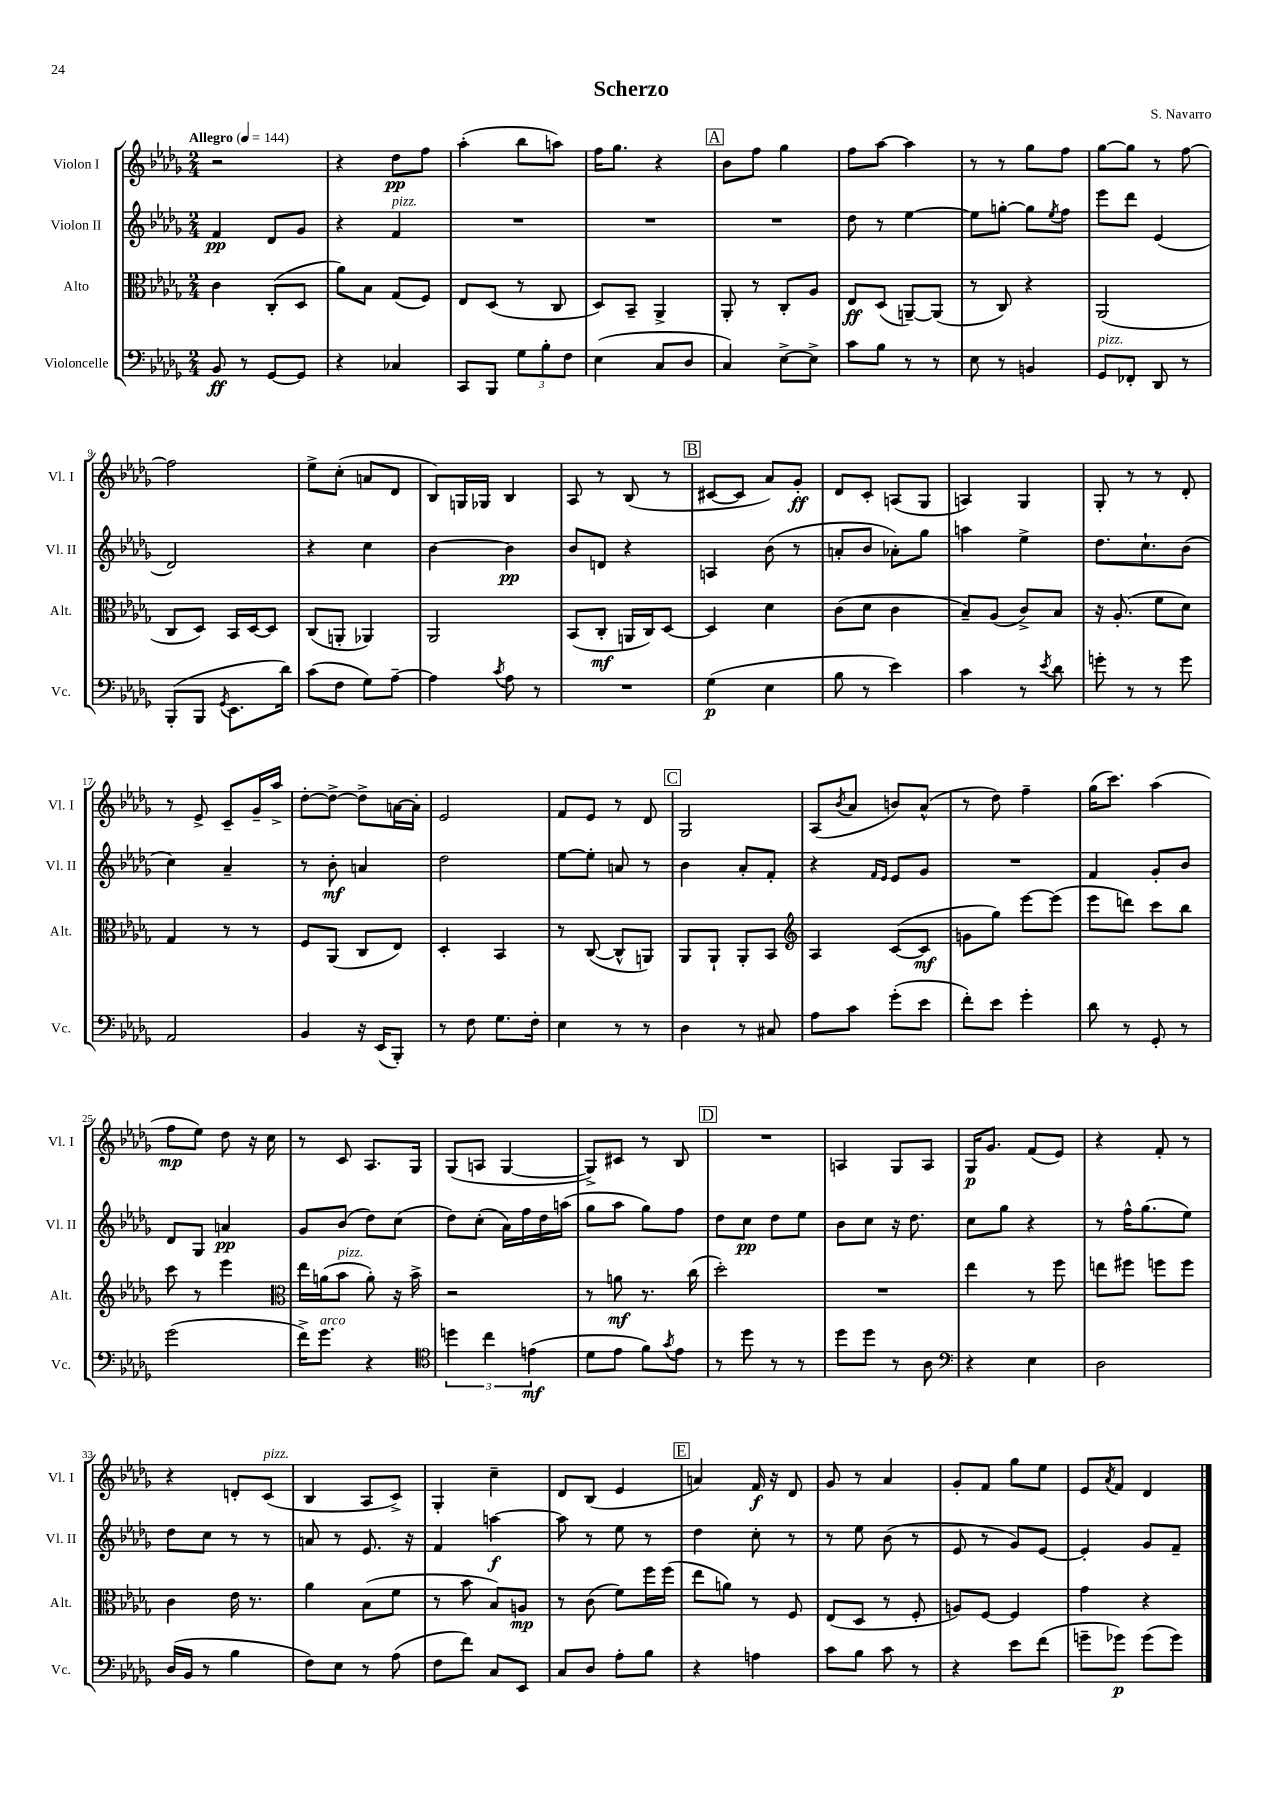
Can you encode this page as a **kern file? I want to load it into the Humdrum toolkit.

**kern	**kern	**kern	**kern
*staff4	*staff3	*staff2	*staff1
*clefF4	*clefC3	*clefG2	*clefG2
*k[b-e-a-d-g-]	*k[b-e-a-d-g-]	*k[b-e-a-d-g-]	*k[b-e-a-d-g-]
*M2/4	*M2/4	*M2/4	*M2/4
*MM144	*MM144	*MM144	*MM144
8BB-	4c	4f	2r
8r	.	.	.
[8GG-	(8C'	8d-	.
8GG-]	8D-	8g-	.
=	=	=	=
4r	8a-)	4r	4r
.	8B-	.	.
4C-	(8G-	4f	8dd-
.	8F)	.	8ff
=	=	=	=
8CC	8E-	2r	(4aa-'
8BBB-	(8D-	.	.
12G-	8r	.	8bb-
12B-'	.	.	.
.	8C	.	8aa)
12F	.	.	.
=	=	=	=
(4E-	8D-)	2r	16ff
.	.	.	8.gg-
.	8BB-~	.	.
8C	4AA-^	.	4r
8D-	.	.	.
=	=	=	=
4C)	8AA-'	2r	8b-
.	8r	.	8ff
[8E-^	8C'	.	4gg-
8E-^]	8A-	.	.
=	=	=	=
8c	8E-	8dd-	8ff
8B-	(8D-	8r	[8aa-
8r	[8AA~)	[4ee-	4aa-]
8r	(8AA]	.	.
=	=	=	=
8E-	8r	8ee-]	8r
8r	8C)	[8gg'	8r
4BB	4r	8gg]	8gg-
.	.	8qee-	.
.	.	8ff	8ff
=	=	=	=
8GG-	(2AA-	8eee-	[8gg-
8FF-'	.	8ddd-	8gg-]
8DD-	.	(4e-	8r
8r	.	.	[8ff
=	=	=	=
(8BBB-'	8C	2d-)	2ff]
8BBB-	8D-)	.	.
8qGG-	.	.	.
8.EE-	16BB-	.	.
.	[16D-	.	.
.	8D-]	.	.
16d-)	.	.	.
=	=	=	=
(8c	(8C	4r	8ee-^
8F	8AA'	.	(8cc'
8G-)	4AA-)	4cc	8a
[8A-~	.	.	8d-
=	=	=	=
4A-]	2AA-	[4b-	8B-)
.	.	.	16G
.	.	.	16G-
8qc	.	.	.
8A-	.	4b-]	4B-
8r	.	.	.
=	=	=	=
2r	(8BB-	8b-	8A-
.	8C'	8d	8r
.	16AA	4r	(8B-
.	16C)	.	.
.	[8D-	.	8r
=	=	=	=
(4G-	4D-]	4A	[8c#
.	.	.	8c#]
4E-	4d-	(8b-	8a-)
.	.	8r	8g-'
=	=	=	=
8B-	(8c	8a'	8d-
8r	8d-	8b-	8c'
4e-)	4c	8a-')	(8A
.	.	8gg-	8G-
=	=	=	=
4c	8B-~)	4aa	4A)
.	(8A-	.	.
8r	8c^)	4ee-^	4G-
8qe-	.	.	.
8d-	8B-	.	.
=	=	=	=
8g'	16r	8.dd-	8G-'
.	(8.A-'	.	.
8r	.	.	8r
.	.	8.cc`	.
8r	8f	.	8r
8g	8d-)	(8b-	8d-'
=	=	=	=
2AA-	4G-	4cc)	8r
.	.	.	8e-^
.	8r	4a-~	8c~
.	8r	.	16g-~
.	.	.	16aa-^
=	=	=	=
4BB-	8F	8r	[8dd-'
.	(8AA-	8b-'	8dd-^_
16r	8C	4a	8dd-^]
(16EE-	.	.	.
8BBB-')	8E-)	.	[16a
.	.	.	16a']
=	=	=	=
8r	4D-'	2dd-	2e-
8F	.	.	.
8.G-	4BB-	.	.
16F'	.	.	.
=	=	=	=
4E-	8r	[8ee-	8f
.	([8C	8ee-']	8e-
8r	8C^^]	8a	8r
8r	8AA)	8r	8d-
=	=	=	=
4D-	8AA-	4b-	2G-
.	8AA-`	.	.
8r	8AA-'	8a-'	.
8C#	8BB-	8f'	.
=	=	=	=
*	*clefG2	*	*
8A-	4A-	4r	(8A-
.	.	.	8qb-
8c	.	.	8a-
.	.	16qqf	.
.	.	16qqe-	.
(8g-'	([8c	8e-	8b)
8e-	8c]	8g-	(8a-^^
=	=	=	=
8f')	8g	2r	8r
8e-	8gg-)	.	8dd-)
4g-'	[8eee-	.	4ff~
.	(8eee-]	.	.
=	=	=	=
8d-	8eee-	4f	(16gg-
.	.	.	8.ccc)
8r	8ddd)	.	.
8GG-'	8ccc	8g-'	(4aa-
8r	8bb-	8b-	.
=	=	=	=
(2g-	8ccc	8d-	8ff
.	8r	8G-	8ee-)
.	4eee-	4a	8dd-
.	.	.	16r
.	.	.	16cc
=	=	=	=
*	*clefC3	*	*
16f^)	16ee-	8g-	8r
8.g-	(16a	.	.
.	8b-	(8b-	8c
4r	8a')	8dd-)	8.A-
.	16r	(8cc	.
.	16b-^	.	16G-
=	=	=	=
*clefC4	*	*	*
6dd	2r	8dd-)	(8G-
.	.	(8cc'	8A
6cc	.	.	.
.	.	16a-)	[4G-
.	.	16ff	.
(6e	.	.	.
.	.	16dd-	.
.	.	(16aa	.
=	=	=	=
8d-	8r	8gg-	8G-^])
8e-	8a	8aa-	8c#
8f)	8.r	8gg-)	8r
8qg-	.	.	.
8e-	.	8ff	8B-
.	(16cc	.	.
=	=	=	=
8r	2dd-')	8dd-	2r
8dd-	.	8cc	.
8r	.	8dd-	.
8r	.	8ee-	.
=	=	=	=
8dd-	2r	8b-	4A
8dd-	.	8cc	.
8r	.	16r	8G-
.	.	8.dd-	.
8A-	.	.	8A
=	=	=	=
*clefF4	*	*	*
4r	4ee-	8cc	16G-
.	.	.	8.g-
.	.	8gg-	.
4E-	8r	4r	(8f
.	8ff	.	8e-)
=	=	=	=
2D-	8ee	8r	4r
.	8ff#	16ff^^	.
.	.	(8.gg-	.
.	8ff	.	8f'
.	8ff	8ee-)	8r
=	=	=	=
(16D-	4c	8dd-	4r
16BB-	.	.	.
8r	.	8cc	.
4B-	16e-	8r	8d'
.	8.r	.	.
.	.	8r	(8c
=	=	=	=
8F)	4a-	8a	4B-
8E-	.	8r	.
8r	(8B-	8.e-	8A-
(8A-	8f	.	8c^)
.	.	16r	.
=	=	=	=
8F	8r	4f	4G-'
8f)	8b-	.	.
8C	8B-)	[4aa	4cc~
8EE-	8A	.	.
=	=	=	=
8C	8r	8aa]	8d-
8D-	(8c	8r	(8B-
8A-'	8f)	8ee-	4e-
8B-	16ff	8r	.
.	(16ff	.	.
=	=	=	=
4r	8ee-	4dd-	4a)
.	8a)	.	.
4A	8r	8cc'	16f
.	.	.	16r
.	8F	8r	8d-
=	=	=	=
8c	(8E-	8r	8g-
8B-	8D-	8ee-	8r
8c	8r	(8b-	4a-
8r	8F'	8r	.
=	=	=	=
4r	8A)	8e-	8g-'
.	[8F	8r	8f
8e-	4F]	8g-)	8gg-
(8f	.	[8e-	8ee-
=	=	=	=
8g~	4g-	4e-']	8e-
.	.	.	8qa-
8g-)	.	.	8f
(8g-	4r	8g-	4d-
8g-)	.	8f~	.
==	==	==	==
*-	*-	*-	*-
